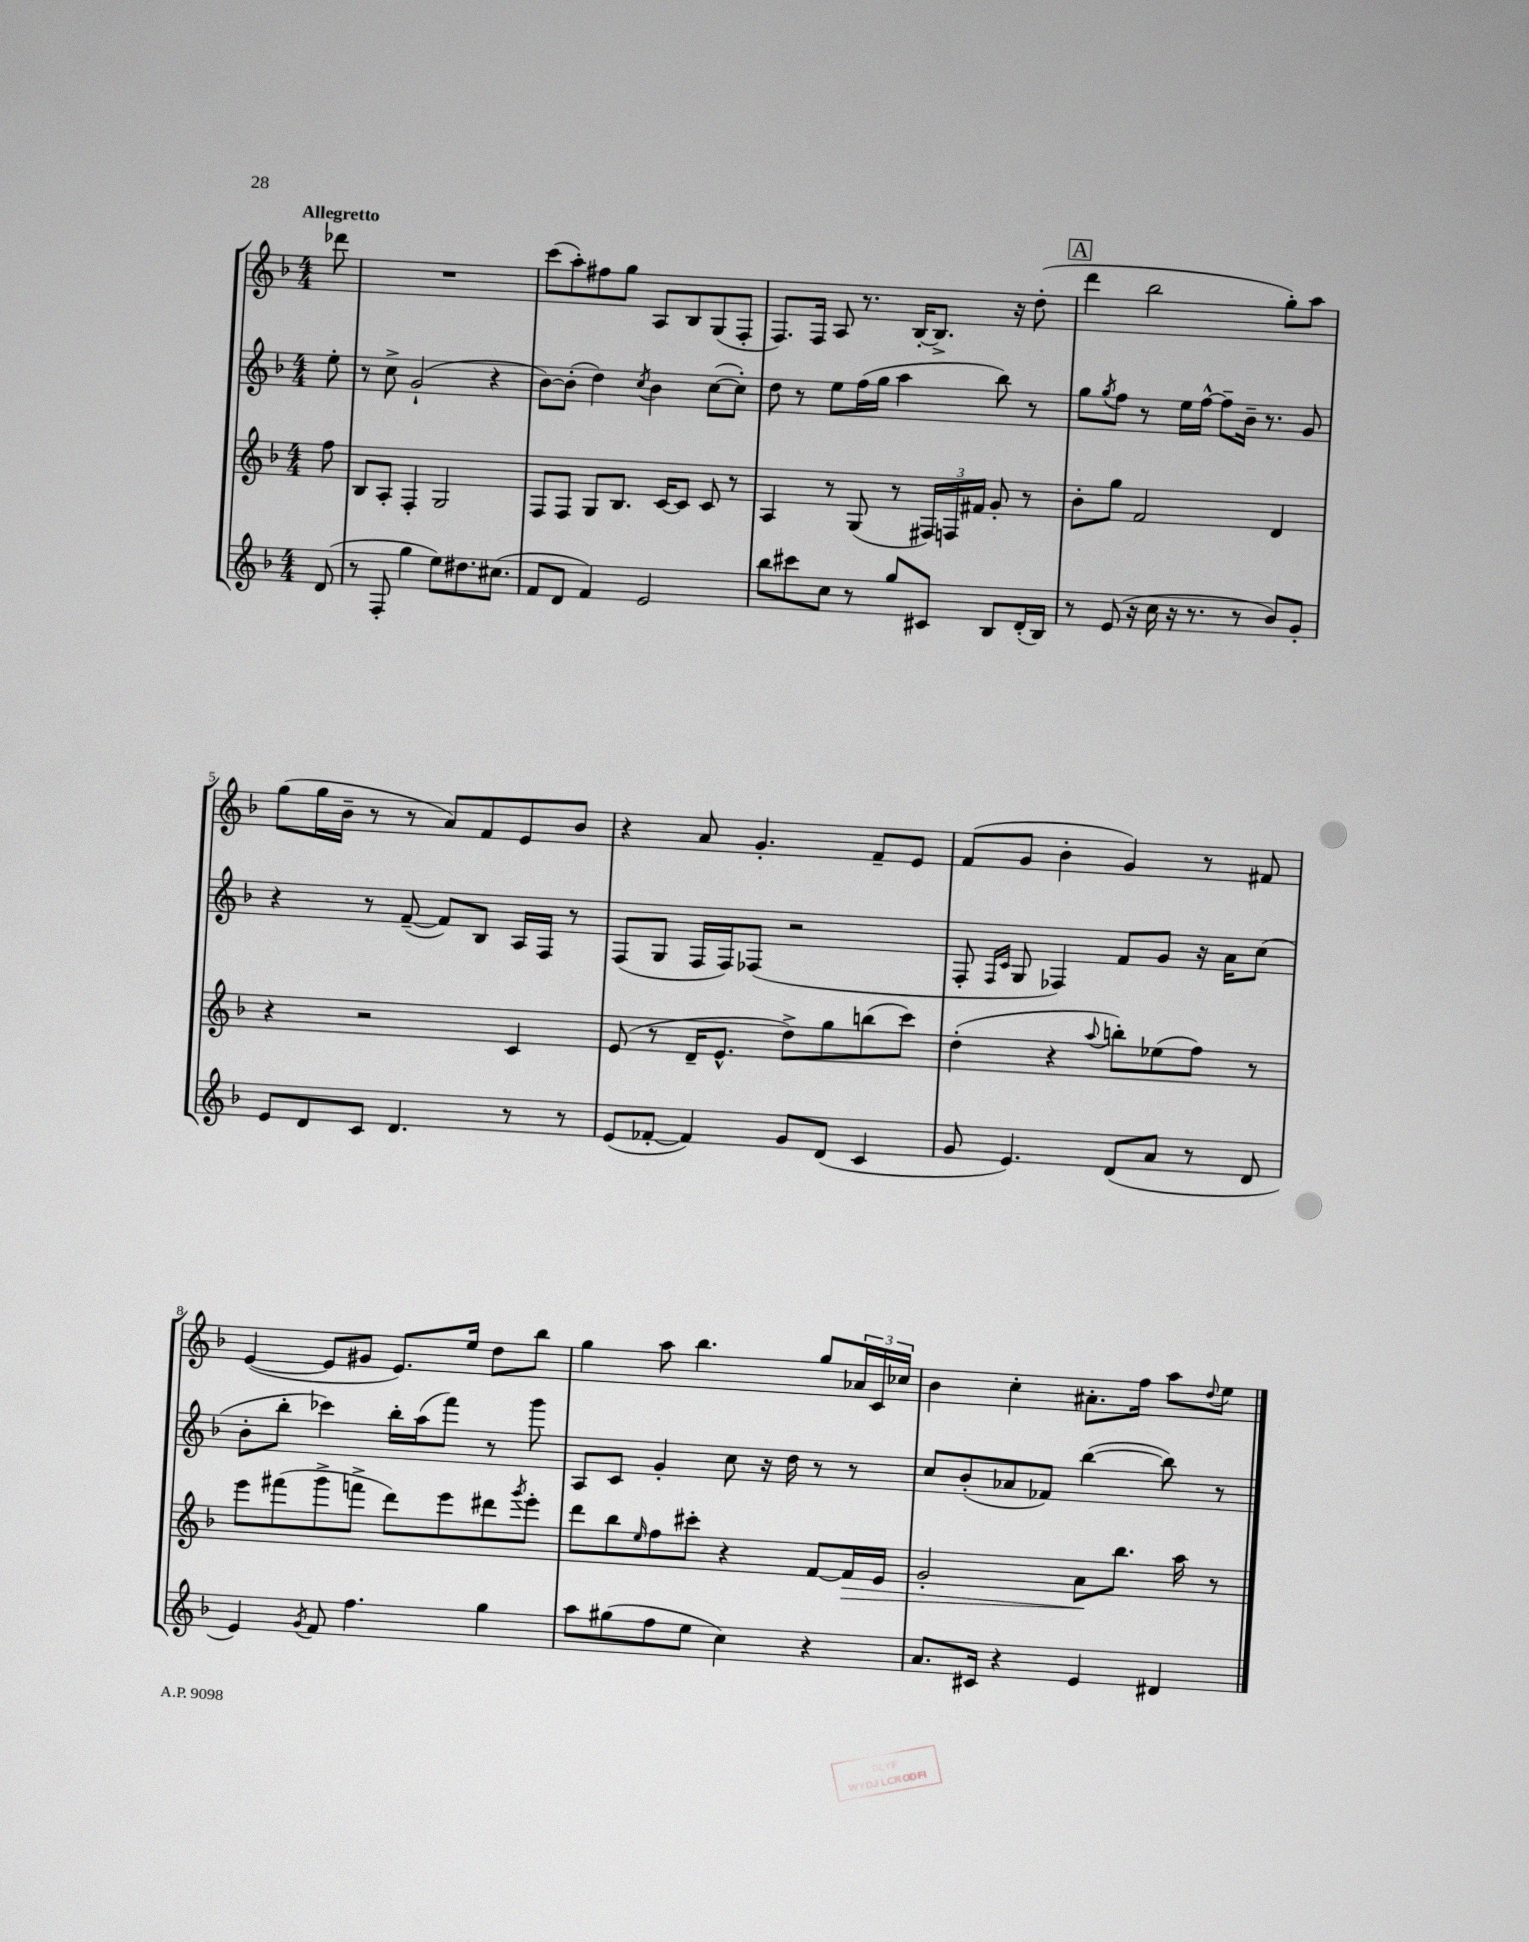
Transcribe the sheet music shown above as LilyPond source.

<<
\new StaffGroup <<
\new Staff = "s0" {
    \clef treble \key f \major \numericTimeSignature \time 4/4 \partial 8 \tempo "Allegretto"
    des'''8 |
    R1 |
    c'''8( a''8-.) fis''8 g''8 a8 bes8 g8( f8-. |
    f8.) f16 a8 r8. bes16~-. bes8.-> r16 d''8-.( |
    \mark \markup { \box "A" } d'''4 bes''2 g''8-.) a''8 |
    g''8( g''16 bes'16-- r8 r8 a'8) f'8 e'8 bes'8 |
    r4 a'8 g'4.-. f'8-- e'8 |
    f'8( g'8 bes'4-. g'4) r8 fis'8 |
    e'4~( e'8 gis'8 e'8.) e''16 d''8 bes''8 |
    g''4 a''8 bes''4. g''8 \tuplet 3/2 { aes'16 c'16 ces''16 } |
    bes'4 c''4-. ais'8.-. f''16 a''8 \appoggiatura { d''8 } e''8 \bar "|." |
}
\new Staff = "s1" {
    \clef treble \key f \major \numericTimeSignature \time 4/4 \partial 8
    e''8-. |
    r8 c''8-> g'2-!( r4 |
    bes'8~) bes'8-.( d''4) \acciaccatura { c''8 } bes'4 c''8~( c''8-.) |
    d''8 r8 e''8 f''16( g''16 a''4 bes''8) r8 |
    \mark \markup { \box "A" } g''8 \acciaccatura { g''8 } f''8 r8 e''16 f''16~-^ f''8-- bes'16-- r8. g'8 |
    r4 r8 f'8~--( f'8) bes8 a16 f16 r8 |
    f8( g8 f16 f16) fes8( r2 |
    f8-. \grace { f16 c'16 } g8 fes4) f'8 g'8 r16 a'16 c''8( |
    bes'8-. bes''8-. ces'''4) bes''16-. a''16( f'''8) r8 g'''8 |
    a8 c'8 g'4-. c''8 r16 d''16 r8 r8 |
    c''8 bes'8-.( aes'8 fes'8) bes''4~( bes''8) r8 \bar "|." |
}
\new Staff = "s2" {
    \clef treble \key f \major \numericTimeSignature \time 4/4 \partial 8
    f''8 |
    bes8 a8-. f4-. g2 |
    f8 f8 g8 bes8. c'16~ c'8 c'8 r8 |
    a4 r8 g8( r8 \tuplet 3/2 { fis16) f16 fis'16 } g'8-. r8 |
    \mark \markup { \box "A" } bes'8-. g''8 f'2 d'4 |
    r4 r2 c'4 |
    e'8( r8 d'16-- e'8.-^ d''8->) g''8 b''8( c'''8) |
    d''4-.( r4 \appoggiatura { a''8 } b''8-.) ees''8( f''8) r8 |
    e'''8 fis'''8( g'''8-> f'''8-> d'''8) e'''8 dis'''8 \acciaccatura { g'''8 } e'''8-. |
    d'''8 bes''8 \grace { e''16 } f''8 cis'''8-. r4 f'8~ f'16\> e'16 |
    g'2-. a'8\! bes''8. a''16 r8 \bar "|." |
}
\new Staff = "s3" {
    \clef treble \key f \major \numericTimeSignature \time 4/4 \partial 8
    d'8( |
    r8 f8-. g''4 e''8) dis''8. cis''8.( |
    f'8 d'8 f'4) e'2 |
    bes''8 cis'''8 c''8 r8 g''8 cis'8 bes8 d'16-.( bes16) |
    \mark \markup { \box "A" } r8 e'8( r16 c''16 r16 r8. r8 bes'8) g'8-. |
    e'8 d'8 c'8 d'4. r8 r8 |
    e'8( fes'8~-. fes'4) g'8 d'8( c'4 |
    g'8 e'4.) d'8( a'8 r8 d'8 |
    e'4) \acciaccatura { g'8 } f'8 f''4. g''4 |
    a''8 gis''8( f''8 e''8 c''4) r4 |
    a'8. cis'16 r4 e'4 dis'4 \bar "|." |
}
>>
>>
